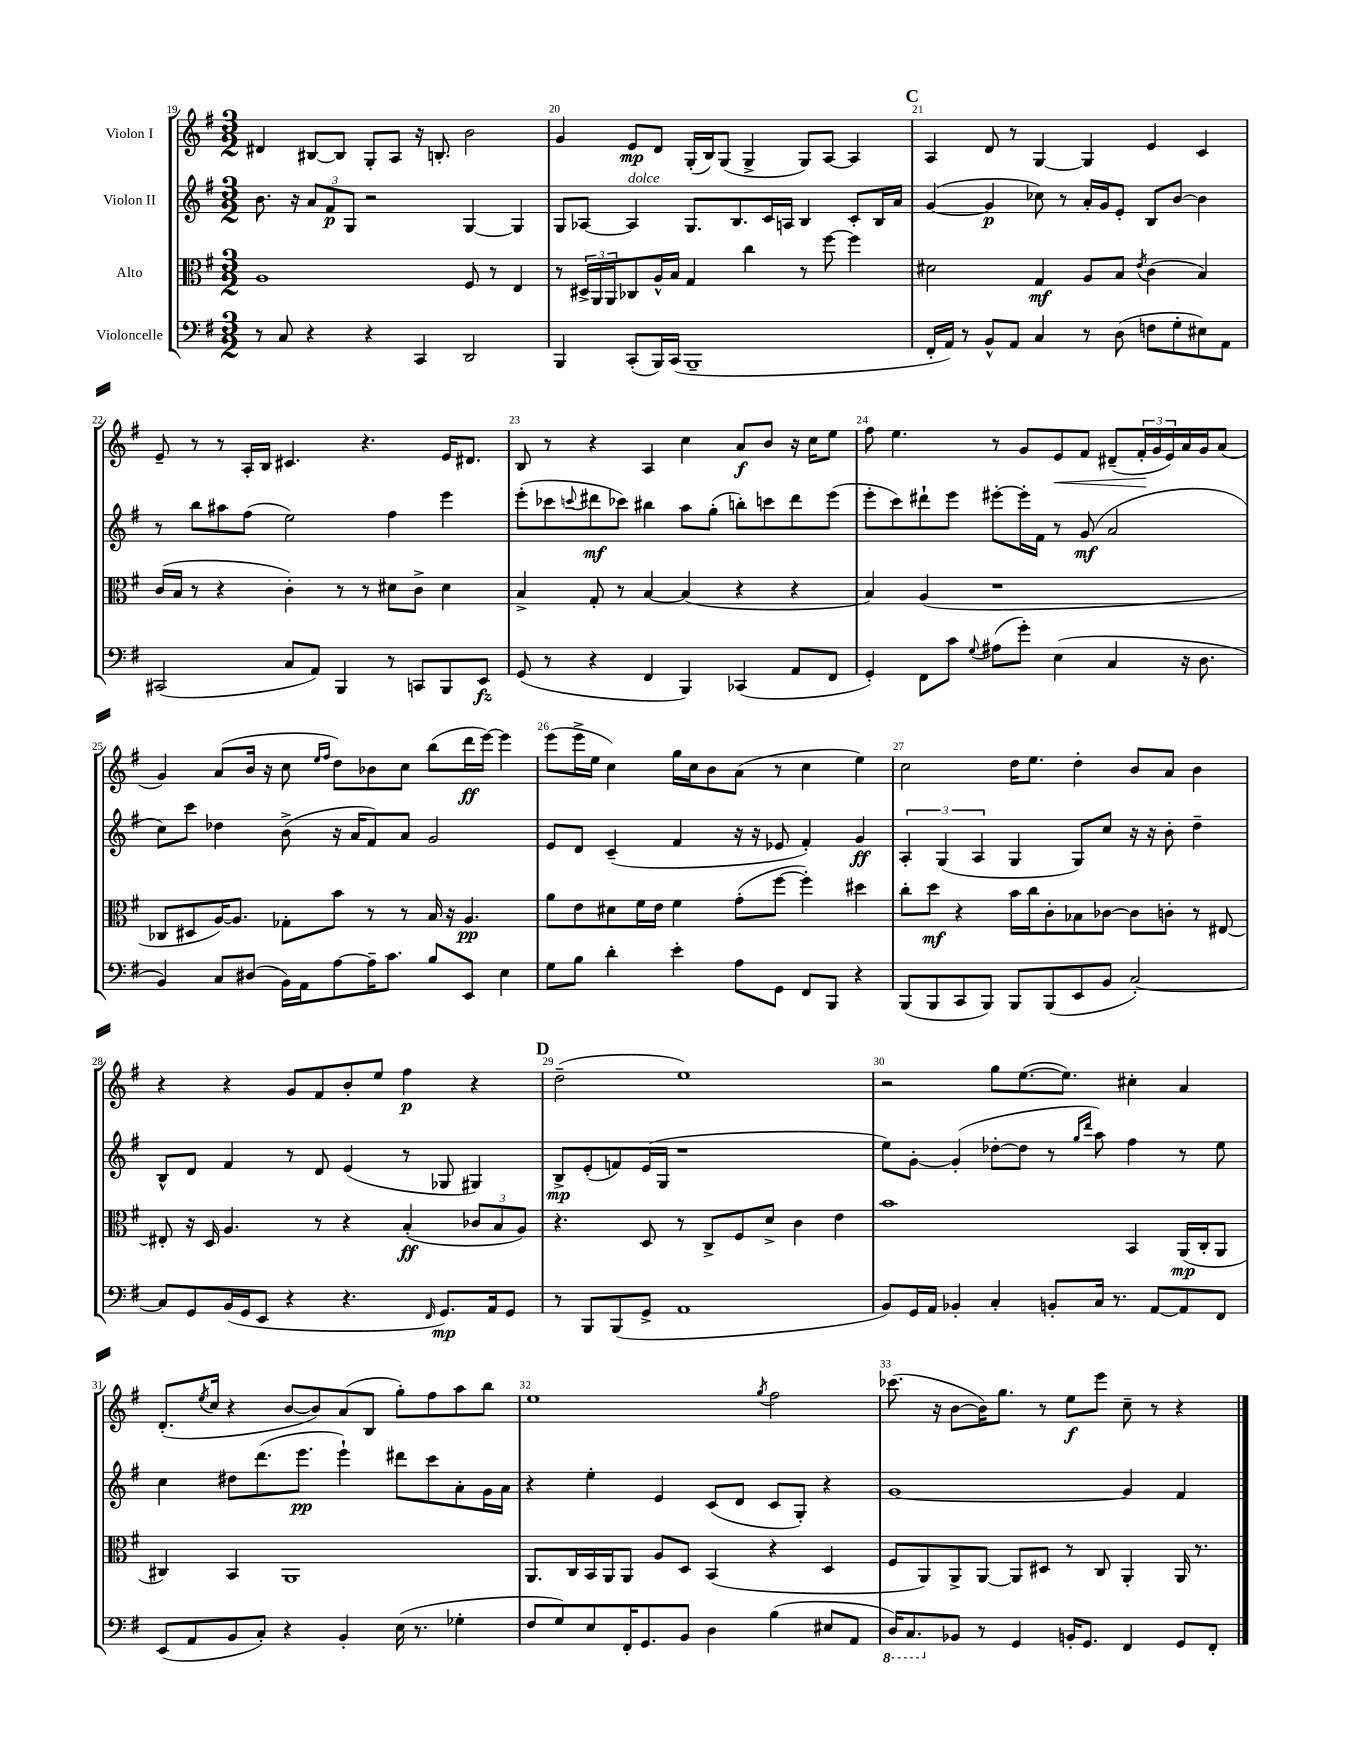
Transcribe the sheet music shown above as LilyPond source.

<<
\new StaffGroup <<
\new Staff = "s0" \with { instrumentName = "Violon I" } {
    \clef treble \key g \major \numericTimeSignature \time 3/2
    dis'4 bis8~ bis8 g8-. a8 r16 b8.-. b'2 |
    g'4 e'8\mp d'8 g16-.( b16) g8( g4-> g8) a8~ a4 |
    \mark \markup { \bold "C" } a4 d'8 r8 g4~ g4 e'4 c'4 |
    e'8-- r8 r8 a16-. b16 cis'4. r4. e'16 dis'8. |
    b8 r8 r4 a4 c''4 a'8\f b'8 r16 c''16 e''8 |
    fis''8 e''4. r8 g'8 e'8\< fis'8 dis'8--( \tuplet 3/2 { fis'16-.\! g'16 e'16) } a'16 g'16 a'8( |
    g'4) a'8( b'16 r16 c''8 \grace { e''16 fis''16 } d''8) bes'8 c''8 b''8( d'''16\ff e'''16~) e'''4 |
    e'''8( e'''16-> e''16 c''4) g''16 c''16 b'8 a'8( r8 c''4 e''4) |
    c''2 d''16 e''8. d''4-. b'8 a'8 b'4 |
    r4 r4 g'8 fis'8 b'8-. e''8 fis''4\p r4 |
    \mark \markup { \bold "D" } d''2--( e''1) |
    r2 g''8 e''8.~( e''8.) cis''4-. a'4 |
    d'8.-.( \acciaccatura { e''8 } c''16 r4 b'8~ b'8) a'8( b8 g''8-.) fis''8 a''8 b''8 |
    e''1 \acciaccatura { g''8 } fis''2 |
    ces'''8.( r16 b'8~ b'16) g''8. r8 e''8\f e'''8 c''8-- r8 r4 \bar "|." |
}
\new Staff = "s1" \with { instrumentName = "Violon II" } {
    \clef treble \key g \major \numericTimeSignature \time 3/2
    b'8. r16 \tuplet 3/2 { a'8 fis'8\p g8 } r2 g4~ g4 |
    g8 aes8~ aes4^\markup { \italic "dolce" } g8. b8. c'16 a16 b4 c'8-. b16 a'16 |
    \mark \markup { \bold "C" } g'4~( g'4\p ces''8) r8 a'16-. g'16 e'8-. b8 b'8~ b'4 |
    r8 b''8 ais''8 fis''8( e''2) fis''4 e'''4 |
    e'''8-.( ces'''8 \appoggiatura { c'''8 } dis'''8\mf ces'''8) bis''4 a''8 g''8-.( b''8-.) c'''8 dis'''8 e'''8( |
    e'''8-. c'''8) dis'''8-! e'''8 eis'''8~-. eis'''16-. fis'16 r8 g'8\mf( a'2 |
    c''8) c'''8 des''4 b'8->( r16 a'16 fis'8) a'8 g'2 |
    e'8 d'8 c'4--( fis'4 r16 r16 ees'8 fis'4-.) g'4\ff |
    \tuplet 3/2 { a4-. g4( a4 } g4 g8) c''8 r16 r16 b'8-. d''4-- |
    b8-^ d'8 fis'4 r8 d'8 e'4( r8 ges8 gis4) |
    \mark \markup { \bold "D" } b8->\mp e'8-.( f'8) e'16( g16 r1 |
    e''8) g'8~-. g'4-.( des''8~-. des''8 r8 \grace { g''16 d'''16 } a''8) fis''4 r8 e''8 |
    c''4 dis''8 d'''8.( e'''8.\pp e'''4-!) dis'''8 c'''8 a'8-. g'16 a'16 |
    r4 e''4-. e'4 c'8( d'8 c'8 g8-.) r4 |
    g'1~ g'4 fis'4 \bar "|." |
}
\new Staff = "s2" \with { instrumentName = "Alto" } {
    \clef alto \key g \major \numericTimeSignature \time 3/2
    a1 fis8 r8 e4 |
    r8 \tuplet 3/2 { dis16-> a,16 a,16 } ces8 a16-^ b16 g4 c''4 r8 fis''8~ fis''4 |
    \mark \markup { \bold "C" } dis'2 g4\mf a8 b8 \acciaccatura { e'8 } c'4( b4) |
    c'16( b16 r8 r4 c'4-.) r8 r8 dis'8 c'8-> dis'4 |
    b4-> g8-. r8 b4~ b4( r4 r4 |
    b4) a4( r1 |
    ces8 dis8 a16~) a8. ges8-. b'8 r8 r8 b16 r16 a4.\pp |
    a'8 e'8 dis'8 fis'16 e'16 fis'4 g'8-.( fis''8~ fis''4-.) dis''4 |
    c''8-. d''8\mf r4 b'16 c''16 c'8-. bes8 ces'8~ ces'8 c'8-. r8 eis8~ |
    eis8-. r16 d16 a4. r8 r4 b4-.\ff( \tuplet 3/2 { ces'8 b8 a8) } |
    \mark \markup { \bold "D" } r4. d8 r8 c8-> fis8 d'8-> c'4 e'4 |
    b'1 b,4 a,16\mp( c16-. a,8 |
    cis4) b,4 a,1 |
    a,8. c16 b,16 a,16 a,8 a8 d8 b,4( r4 d4 |
    fis8 a,8) a,8-> a,8~ a,8 dis8 r8 c8 a,4-. a,16 r8. \bar "|." |
}
\new Staff = "s3" \with { instrumentName = "Violoncelle" } {
    \clef bass \key g \major \numericTimeSignature \time 3/2
    r8 c8 r4 r4 c,4 d,2 |
    b,,4 c,8-.( b,,16) c,16( b,,1-- |
    \mark \markup { \bold "C" } fis,16-. a,16) r8 b,8-^ a,8 c4 r8 d8( f8 g8-. eis8) a,8 |
    cis,2( c8 a,8) b,,4 r8 c,8 b,,8 e,8\fz |
    g,8( r8 r4 fis,4 b,,4) ces,4( a,8 fis,8 |
    g,4-.) fis,8 c'8 \appoggiatura { g8 } ais8( g'8-.) e4( c4 r16 d8. |
    b,4) c8 dis8( b,16) a,16 a8~ a16-- c'8. b8 e,8 e4 |
    g8 b8 d'4-. e'4-. a8 g,8 fis,8 b,,8 r4 |
    b,,8( b,,8 c,8 b,,8) b,,8 b,,8( e,8 b,8 c2~-.) |
    c8 g,8 b,16( g,16 e,8 r4 r4. \grace { fis,16 } g,8.\mp) a,16 g,8 |
    \mark \markup { \bold "D" } r8 b,,8 b,,8( g,8-> a,1 |
    b,8) g,16 a,16 bes,4-. c4-. b,8-. c16 r8. a,8~ a,8 fis,8 |
    e,8( a,8 b,8 c8-.) r4 b,4-. e16( r8. ges4-. |
    fis8 g8) e8 fis,16-. g,8. b,8 d4 b4( eis8 a,8 |
    \ottava #-1 d,16) c,8. \ottava #0 bes,8 r8 g,4 b,16-. g,8. fis,4 g,8 fis,8-. \bar "|." |
}
>>
>>
\layout { \context { \Score currentBarNumber = #19 \override BarNumber.break-visibility = ##(#f #t #t) barNumberVisibility = #all-bar-numbers-visible } }
